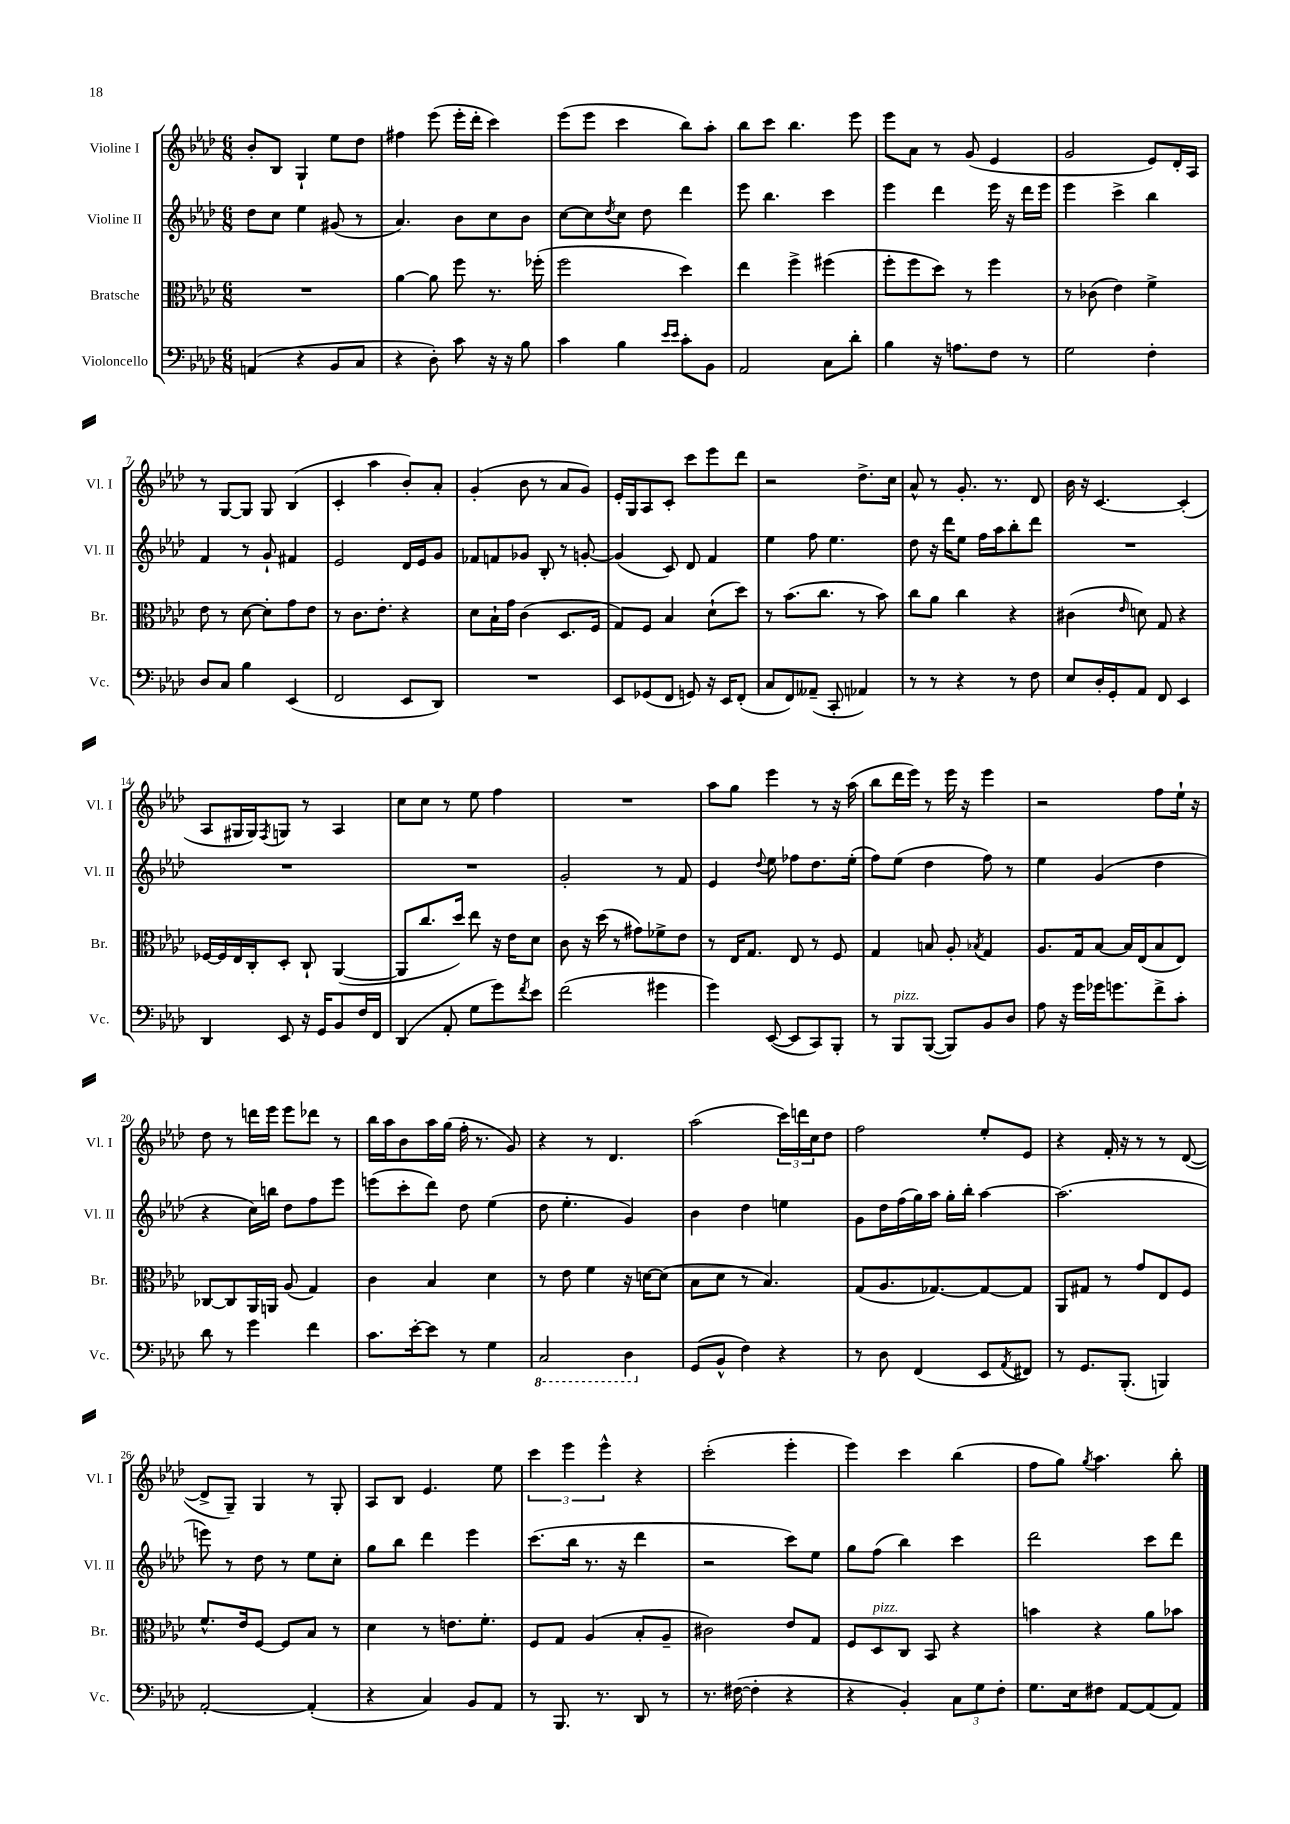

**kern	**kern	**kern	**kern
*staff4	*staff3	*staff2	*staff1
*clefF4	*clefC3	*clefG2	*clefG2
*k[b-e-a-d-]	*k[b-e-a-d-]	*k[b-e-a-d-]	*k[b-e-a-d-]
*M6/8	*M6/8	*M6/8	*M6/8
(4AA	2.r	8dd-	8b-'
.	.	8cc	8B-
4r	.	4ee-	4G`
8BB-	.	(8g#	8ee-
8C	.	8r	8dd-
=	=	=	=
4r	[4a-	4.a-)	4ff#
8D-')	8a-]	.	(8eee-
8c	8ff	8b-	16eee-'
.	.	.	16ddd-'
16r	8.r	8cc	4ccc)
16r	.	.	.
8B-	.	8b-	.
.	(16ff-'	.	.
=	=	=	=
4c	2ff	[8cc	(8eee-
.	.	8cc]	8eee-
.	.	8qdd-	.
4B-	.	8cc	4ccc
.	.	8dd-	.
16qqe-	.	.	.
16qqe-	.	.	.
8c'	4dd-)	4ddd-	8bb-)
8BB-	.	.	8aa-'
=	=	=	=
2AA-	4ee-	8eee-	8bb-
.	.	4.bb-	8ccc
.	4ff^	.	4.bb-
8C	(4ff#	4ccc	.
8d-'	.	.	8eee-
=	=	=	=
4B-	8ff'	4eee-	8eee-
.	8ff	.	8a-
16r	8dd-)	4ddd-	8r
8.A	.	.	.
.	8r	.	(8g
8F	4ff	16eee-	4e-
.	.	16r	.
8r	.	16ddd-	.
.	.	16eee-	.
=	=	=	=
2G	8r	4eee-	2g
.	(8c-	.	.
.	4e-)	4ccc^	.
4F'	4f^	4bb-	8e-)
.	.	.	16d-'
.	.	.	16A-
=	=	=	=
8D-	8e-	4f	8r
8C	8r	.	[8G
4B-	[8d-	8r	8G]
.	8d-']	8g`	8G
(4EE-	8g	4f#	(4B-
.	8e-	.	.
=	=	=	=
2FF	8r	2e-	4c'
.	8.c	.	.
.	.	.	4aa-
.	8.e-'	.	.
8EE-	4r	16d-	8b-')
.	.	16e-	.
8DD-)	.	8g	8a-'
=	=	=	=
2.r	8d-	8f-	(4g'
.	16B-`	8f	.
.	16g	.	.
.	(4c	8g-	8b-
.	.	8B-'	8r
.	8.D-	8r	8a-
.	.	[8g'	8g)
.	16F	.	.
=	=	=	=
8EE-	8G)	(4g]	16e-'
.	.	.	16G
(8GG-	8F	.	8A-
8FF	4B-	8c)	8c'
8GG)	.	8d-	8ccc
16r	(8d-`	4f	8eee-
16EE-	.	.	.
(8FF'	8dd-)	.	8ddd-
=	=	=	=
8C	8r	4ee-	2r
8FF)	(8.b-	.	.
(8AA--~	.	8ff	.
.	8.cc	.	.
8CC'	.	4.ee-	.
4AA-)	8r	.	8.dd-^
.	8b-)	.	.
.	.	.	16cc
=	=	=	=
8r	8cc	8dd-	8a-^^
8r	8a-	16r	8r
.	.	16ddd-	.
4r	4cc	8ee-	8.g'
.	.	16ff	.
.	.	16aa-	8.r
8r	4r	8bb-'	.
8F	.	8ddd-	8d-
=	=	=	=
8E-	(4c#	2.r	16b-
.	.	.	16r
16D-'	.	.	[4.c
16GG'	.	.	.
.	16qqe-	.	.
8AA-	8d)	.	.
8FF	8G	.	.
4EE-	4r	.	(4c']
=	=	=	=
4DD-	[16F-	2.r	8A-
.	16F-]	.	.
.	16E-	.	16G#
.	16C'	.	16G#)
.	.	.	8qF
8EE-	8D-'	.	8G
16r	8C`	.	8r
16GG	.	.	.
8BB-	([4AA-	.	4A-
16F	.	.	.
16FF	.	.	.
=	=	=	=
(4DD-	8AA-]	2.r	8cc
.	8.cc	.	8cc
8AA-'	.	.	8r
.	16dd-)	.	.
8G	8ee-	.	8ee-
8g)	16r	.	4ff
.	16e-	.	.
8qf	.	.	.
8e-	8d-	.	.
=	=	=	=
(2f	8c	2g'	2.r
.	16r	.	.
.	(16dd-	.	.
.	8r	.	.
.	8g#)	.	.
4g#	8f-^	8r	.
.	8e-	8f	.
=	=	=	=
4g)	8r	4e-	8aa-
.	16E-	.	8gg
.	8.G	.	.
.	.	8qqdd-	.
([8EE-	.	8ee-	4eee-
8EE-]	8E-	8ff-	.
8CC)	8r	8.dd-	8r
8BBB-'	8F	.	16r
.	.	(16ee-'	(16aa-
=	=	=	=
8r	4G	8ff)	8bb-
8BBB-	.	(8ee-	16ddd-
.	.	.	16eee-)
([8BBB-	8B	4dd-	8r
8BBB-])	8A-'	.	16eee-
.	.	.	16r
.	8qB-	.	.
8BB-	4G	8ff)	4eee-
8D-	.	8r	.
=	=	=	=
8A-	8.A-	4ee-	2r
16r	.	.	.
16g	16G	.	.
16g-	[8B-	(4g	.
8.g	.	.	.
.	16B-]	.	.
.	(16E-	.	.
8f^	8B-	4dd-	8ff
8c'	8E-)	.	16ee-`
.	.	.	16r
=	=	=	=
8d-	[8C-	4r	8dd-
8r	8C-]	.	8r
4g	16AA-	16cc)	16ddd
.	16AA	16bb	16eee-
.	(8A-	8dd-	8eee-
4f	4G)	8ff	8ddd-
.	.	8eee-	8r
=	=	=	=
8.c	4c	(8eee	16bb-
.	.	.	16aa-
.	.	8ccc'	8b-
[16e-'	.	.	.
8e-]	4B-	8ddd-)	16aa-
.	.	.	(16gg
8r	.	8dd-	16ff'
.	.	.	8.r
4G	4d-	(4ee-	.
.	.	.	8g)
=	=	=	=
2CC	8r	8dd-	4r
.	8e-	4.ee-'	.
.	4f	.	8r
.	.	.	4.d-
4DD-	16r	4g)	.
.	[16d	.	.
.	(8d]	.	.
=	=	=	=
(8GG	8B-	4b-	(2aa-
8BB-^^	8d-	.	.
4F)	8r	4dd-	.
.	4.B-)	.	.
4r	.	4ee	24ccc)
.	.	.	24ddd
.	.	.	24cc
.	.	.	8dd-
=	=	=	=
8r	(8G	8g	2ff
8D-	8.A-	16dd-	.
.	.	(16ff	.
(4FF	.	16gg)	.
.	[8.G-)	16aa-	.
.	.	16gg'	.
.	.	16bb-'	.
8EE-	8G-_	[4aa-	8ee-'
8qAA-	.	.	.
8FF#)	8G-]	.	8e-
=	=	=	=
8r	8AA-	(2.aa-]	4r
8.GG	8G#	.	.
.	8r	.	16f'
(8.BBB-'	.	.	16r
.	8g	.	8r
4BBB)	8E-	.	8r
.	8F	.	([8d-
=	=	=	=
[2AA-'	8.f^^	8eee)	8d-^]
.	.	8r	8G~)
.	16e-	.	.
.	[8F	8dd-	4G
.	8F]	8r	.
(4AA-']	8B-	8ee-	8r
.	8r	8cc'	8G'
=	=	=	=
4r	4d-	8gg	8A-
.	.	8bb-	8B-
4C)	8r	4ddd-	4.e-
.	8.e	.	.
8BB-	.	4eee-	.
.	8.f'	.	.
8AA-	.	.	8ee-
=	=	=	=
8r	8F	(8.ccc	6ccc
8.BBB-	8G	.	.
.	.	.	6eee-
.	.	16bb-	.
.	(4A-	8.r	.
8.r	.	.	.
.	.	.	6eee-^^
.	.	16r	.
8DD-	8B-'	4ddd-	4r
8r	8A-~	.	.
=	=	=	=
8.r	2c#)	2r	(2ccc'
([16F#	.	.	.
4F#']	.	.	.
4r	8e-	8ccc)	4eee-'
.	8G	8ee-	.
=	=	=	=
4r	8F	8gg	4eee-)
.	8D-	(8ff	.
4BB-')	8C	4bb-)	4ccc
.	8BB-	.	.
12C	4r	4ccc	(4bb-
12G	.	.	.
12F'	.	.	.
=	=	=	=
8.G	4b	2ddd-	8ff
.	.	.	8gg)
16E-	.	.	.
.	.	.	8qgg
8F#	4r	.	4.aa-
[8AA-	.	.	.
(8AA-]	8a-	8ccc	.
8AA-)	8b-	8ddd-	8bb-'
==	==	==	==
*-	*-	*-	*-
